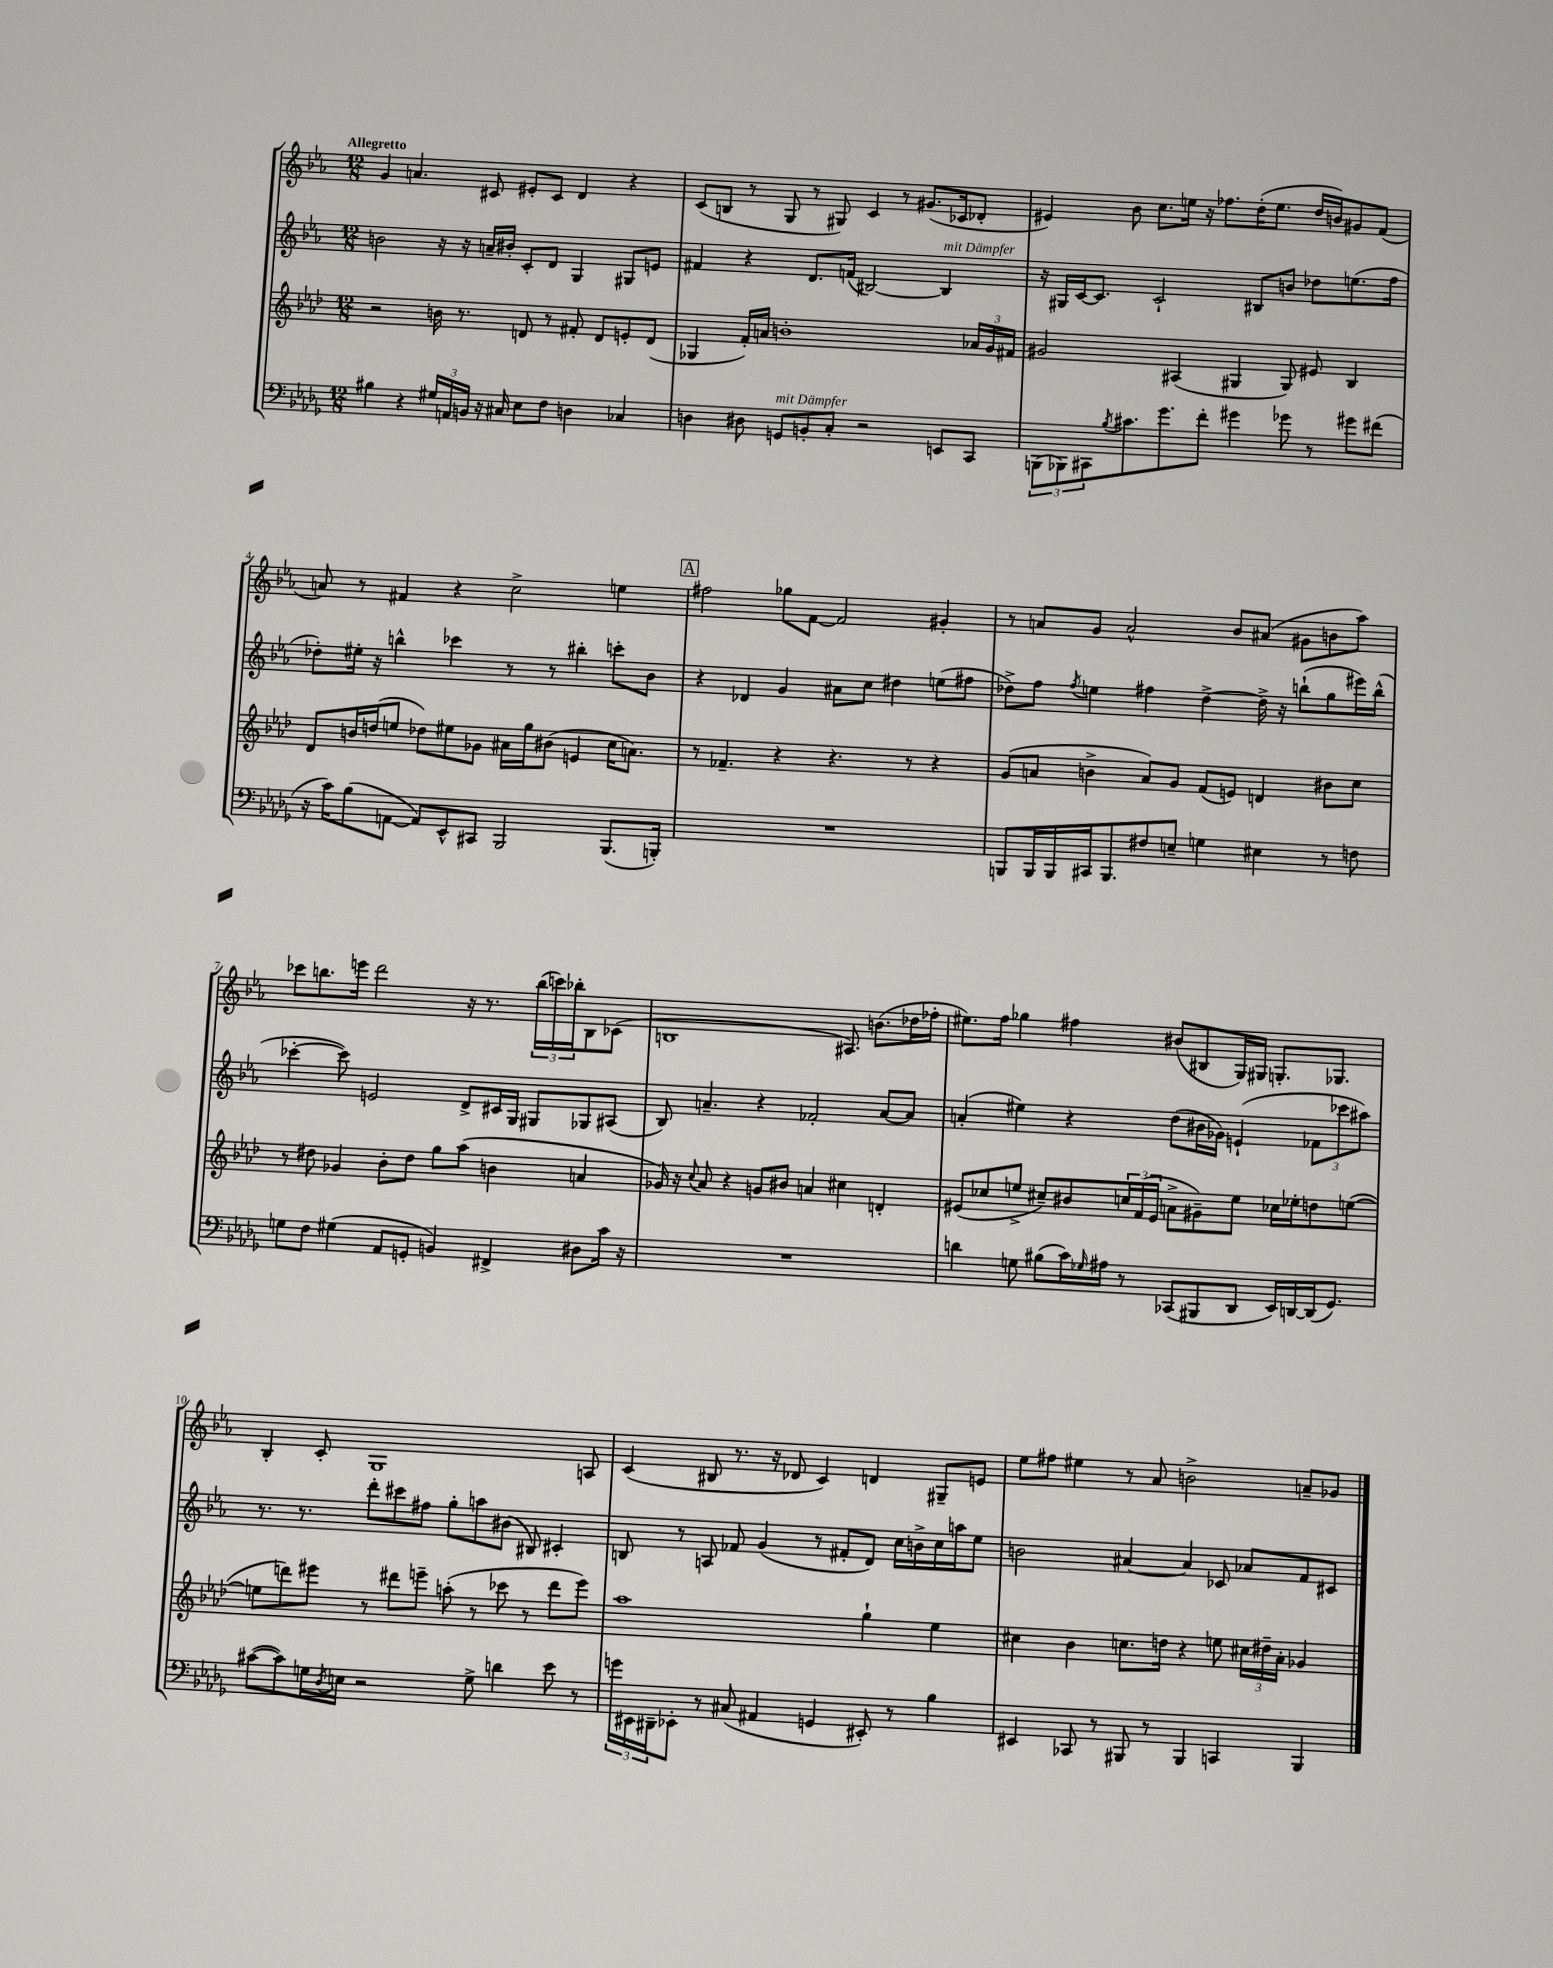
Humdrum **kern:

**kern	**kern	**kern	**kern
*part4	*part3	*part2	*part1
*staff4	*staff3	*staff2	*staff1
*clefF4	*clefG2	*clefG2	*clefG2
*k[b-e-a-d-g-]	*k[b-e-a-d-]	*k[b-e-a-]	*k[b-e-a-]
*M12/8	*M12/8	*M12/8	*M12/8
=1	=1	=1	=1
!	!	!	!LO:TX:a:B:t=Allegretto
4B#X\	2r	2bn\	4g/
4r	.	.	4.an/
24G#X/LL	16bn\	16r	.
24AAn/	.	.	.
.	8.r	16r	.
24BBn/JJ	.	.	.
16r	.	16an~/LL	8c#X/
16C#X/	.	16b#X'/JJ	.
8E-\L	8dn/	8c'/L	8e#X'/L
8F\J	8r	8d/J	8c#/J
4Dn\	8f#X'/	4G/	4d/
.	8d/L	.	.
4C-X/	8en'/	8G#X/L	4r
.	(8d/J	8en/J	.
=2	=2	=2	=2
4Dn\	4G-X/	4f#X/	(8c/L
.	.	.	8Bn/J
8D#X\	16f'/LL)	4r	8r
.	16an/JJ	.	.
!LO:TX:a:i:t=mit Dämpfer	!	!	!
8GGn/L	1bn'	.	8G/
8BBn'/	.	8.d/L	8r
8C'/J	.	.	8G#X/)
.	.	(16fn/Jk	.
2r	.	[2B#X/)	4c/
.	.	.	8r
.	.	.	(8.g#X/L
!	!	!LO:TX:a:i:t=mit Dämpfer	!
8EEn/L	.	4B#/]	.
.	.	.	16c-X/k
8CC/J	24a-X/LL	.	8d-X'/J
.	24g/	.	.
.	24f#X/JJ	.	.
=3	=3	=3	=3
(12BBBn\L	2g#X/	16r	4e#X/)
.	.	16G#X/LL	.
12BBB-X\)	.	.	.
.	.	[16c/J	.
12CC#X\	.	.	.
.	.	8.c/J]	.
8qB-/	.	.	.
8.c#X\	.	.	8b-\
.	.	2c`/	8.cc\L
8.g-\	.	.	.
.	(4A#X/	.	.
.	.	.	16een\Jk
8f'\J	.	.	16r
.	.	.	8.ff-X\L
4g#X\	4G#X/	.	.
.	.	8B#X/L	(16dd'\K
.	.	.	8.ee\J
8g-X\	8G#/)	8bn/J	.
8r	8e#X/	8dd-X\L	16dd/LL
.	.	.	16bn/J)
8g#X\L	4B-/	(8.een\	8g#X/
(8f#X\J	.	.	(8f/J
.	.	16ff\Jk	.
!!LO:LB:g=z
=4	=4	=4	=4
16r	8d-/L	8dd-X'\L)	8an/)
16c\KL)	.	.	.
(8B-\	16bn/L	16ee#X'\Jk	8r
.	(16ddn/J	16r	.
[8AAn\J	8een/J	4bbn^^\	4f#X/
8AA/L])	8dd-X\L)	.	.
8EE-^^/	8ee#X\	4ccc-X\	4r
8CC#X/J	8g-X\J	.	.
2BBB-/	16a#X\LL	8r	2cc^\
.	16gg\J	.	.
.	(8b#X\J	8r	.
.	4en/	4bb#X'\	.
(8.BBB-/L	16cc\KL	8cccn'\L	4een\
.	8.an\J)	.	.
.	.	8b-\J	.
16BBBn'/Jk)	.	.	.
!!LO:REH:place=s1:t=A
=5	=5	=5	=5
1.r	8r	4r	2ff#X\
.	4.f-X~/	.	.
.	.	4d-X/	.
.	4r	4g/	8gg-X\L
.	.	.	[8f\J
.	4.r	8a#X\L	2f/]
.	.	8cc\J	.
.	.	4dd#X\	.
.	8r	.	.
.	4r	(8een\L	4g#X'/
.	.	8ff#X\J	.
=6	=6	=6	=6
8BBBn/L	(8g/L	8dd-X^\L)	8r
16BBB/L	8an/J	8ff\J	8an/L
16BBB/	.	.	.
.	.	8qff/	.
16CC#X/J	4bn^\	4een\	8g/J
8.BBB/	.	.	.
.	.	.	2a^^/
8F#X/	8a/L)	4ff#X\	.
8En~/J	8g/J	.	.
4Gn\	(8f/L	[4dd-^\	.
.	8en/J)	.	8b-/L
4E#X\	4dn/	16dd-^\]	(8a#X/J
.	.	16r	.
.	.	(8bbn`\L	8g#X\L
8r	8b#X\L	8gg\	8bn\
8Fn\	8cc\J	16eee#X\L)	8aa-\J)
.	.	(16bb^^\JJ	.
!!LO:LB:g=z
=7	=7	=7	=7
8Gn\L	8r	[4ccc-X'\	8ccc-X\L
8F\J	8dd#X\	.	8.bbn\
(4G#X\	4g-X/	8ccc-\])	.
.	.	.	16eeen\Jk
.	.	2en/	2ddd\
8AA-/L	8b-'\L	.	.
8GGn'/J	8dd#\J	.	.
4BBn/)	8gg\L	.	.
.	(8aa-\J	8d^/L	16r
.	.	.	8.r
4FF#X^/	4bn\	16c#X/L	.
.	.	16G/JJ	.
.	.	8G#X/L	(24bb\LL
.	.	.	24cccn\)
.	.	.	24bb-X'\J
8D#X\L	4an/	8G-X/	8B-\
16c\Jk	.	(8A#X/J	(8c-X\J
16r	.	.	.
=8	=8	=8	=8
1.r	16g-X/)	8B-/)	1Bn
.	16r	.	.
.	8qqcc/	.	.
.	8a-/	4.an~/	.
.	4r	.	.
.	8gn/L	4r	.
.	8b#X/J	.	.
.	4an/	2f-X'/	.
.	4cc#X\	.	8.A#X/)
.	.	.	(8.bn\L
.	4dn'/	[8a/L	.
.	.	8a/J]	16dd-X\L
.	.	.	16ff-X'\JJ
=9	=9	=9	=9
4dn\	(8e#X/L	(4an'/	8.ee#X\L)
.	8cc-X/	.	.
.	.	.	16ff\Jk
8Gn\	8een^/J	4ee#X\)	4gg-X\
(8B#X\L	8cc#X~/L)	.	.
16c\L)	8b#X/	4r	4ff#X\
16qqG-X/	.	.	.
16A#X\JJ	.	.	.
8r	24ccn/L	.	.
.	(24f/	.	.
.	24e#/JJ	.	.
(8CC-X/L	8an^\L	(8dd\L	(8b#X/L
8BBB#X/	8g#X~\)	16b#X\L	8B#X/
.	.	16g-X\JJ)	.
8DD-/J	8ee\J	(4en`/	16G/L)
.	.	.	16G#X/JJ
16EE-/LL)	16cc-X\LL	.	8.Gn'/L
[16DDn/	16ee-X'\J	.	.
(16DD/J]	8ddn\	12f-X\L	.
8.GG-/J)	.	.	8.G-X/J
.	.	12ccc-X\	.
.	([8een\J	.	.
.	.	12aa#X\J)	.
!!LO:LB:g=z
=10	=10	=10	=10
([8c#X\L	8een\L]	8.r	4B-'/
8c#\])	8dddn\)	.	.
.	.	8.r	.
16Gn\L	8eee#X\J	.	8c'/
8qD-/	.	.	.
16En\JJ	.	.	.
2r	8r	8ddd'\L	1G
.	8ddd#X\L	8ccc#X\	.
.	8eeen~\J	8ff#X\J	.
.	(8aan'\	8gg'\L	.
8G^\	8r	8aan\	.
4dn\	8ccc-X\	(8b#X\J	.
.	8r	8B#X/)	.
8e-\	8ddd#\L	4c#X'/	.
8r	8eee\J)	.	8An/
=11	=11	=11	=11
24gn\LL	1aa-	8Bn/	(4c/
24EE#X\	.	.	.
24DD#X~\J	.	.	.
8EE-X'\J	.	8r	.
8r	.	8An/	8B#X/
(8C#X/	.	8f-X/	8.r
4AA#X/	.	(4g/	.
.	.	.	16r
.	.	.	8d-X/
4GGn/	.	8r	4c/)
.	.	8f#X'/L	.
8EE#X'/)	4gg`\	8d/J)	4dn/
8r	.	16cc\LL	.
.	.	16bn^\	.
4B-\	4ee-\	16cc\	8G#X~/L
.	.	16aan\J	.
.	.	8ee-\J	8en/J
=12	=12	=12	=12
4EE#X/	4cc#X\	2bn\	8ee-\L
.	.	.	8ff#X\J
8CC-X/	4b-\	.	4ee#X\
8r	.	.	.
8BBB#X/	8.ccn\L	[4a#X/	8r
8r	.	.	8a-/
.	16ddn\Jk	.	.
4BBB#/	4r	4a#/]	2bn^\
4CCn/	8een\	8c-X/	.
.	24cc#X\LL	8a-X/L	.
.	24dd#X~\	.	.
.	24a-'\JJ	.	.
4BBB#/	4g-X/	8f/	8an~/L
.	.	8c#X/J	8g-X/J
==	==	==	==
*-	*-	*-	*-
